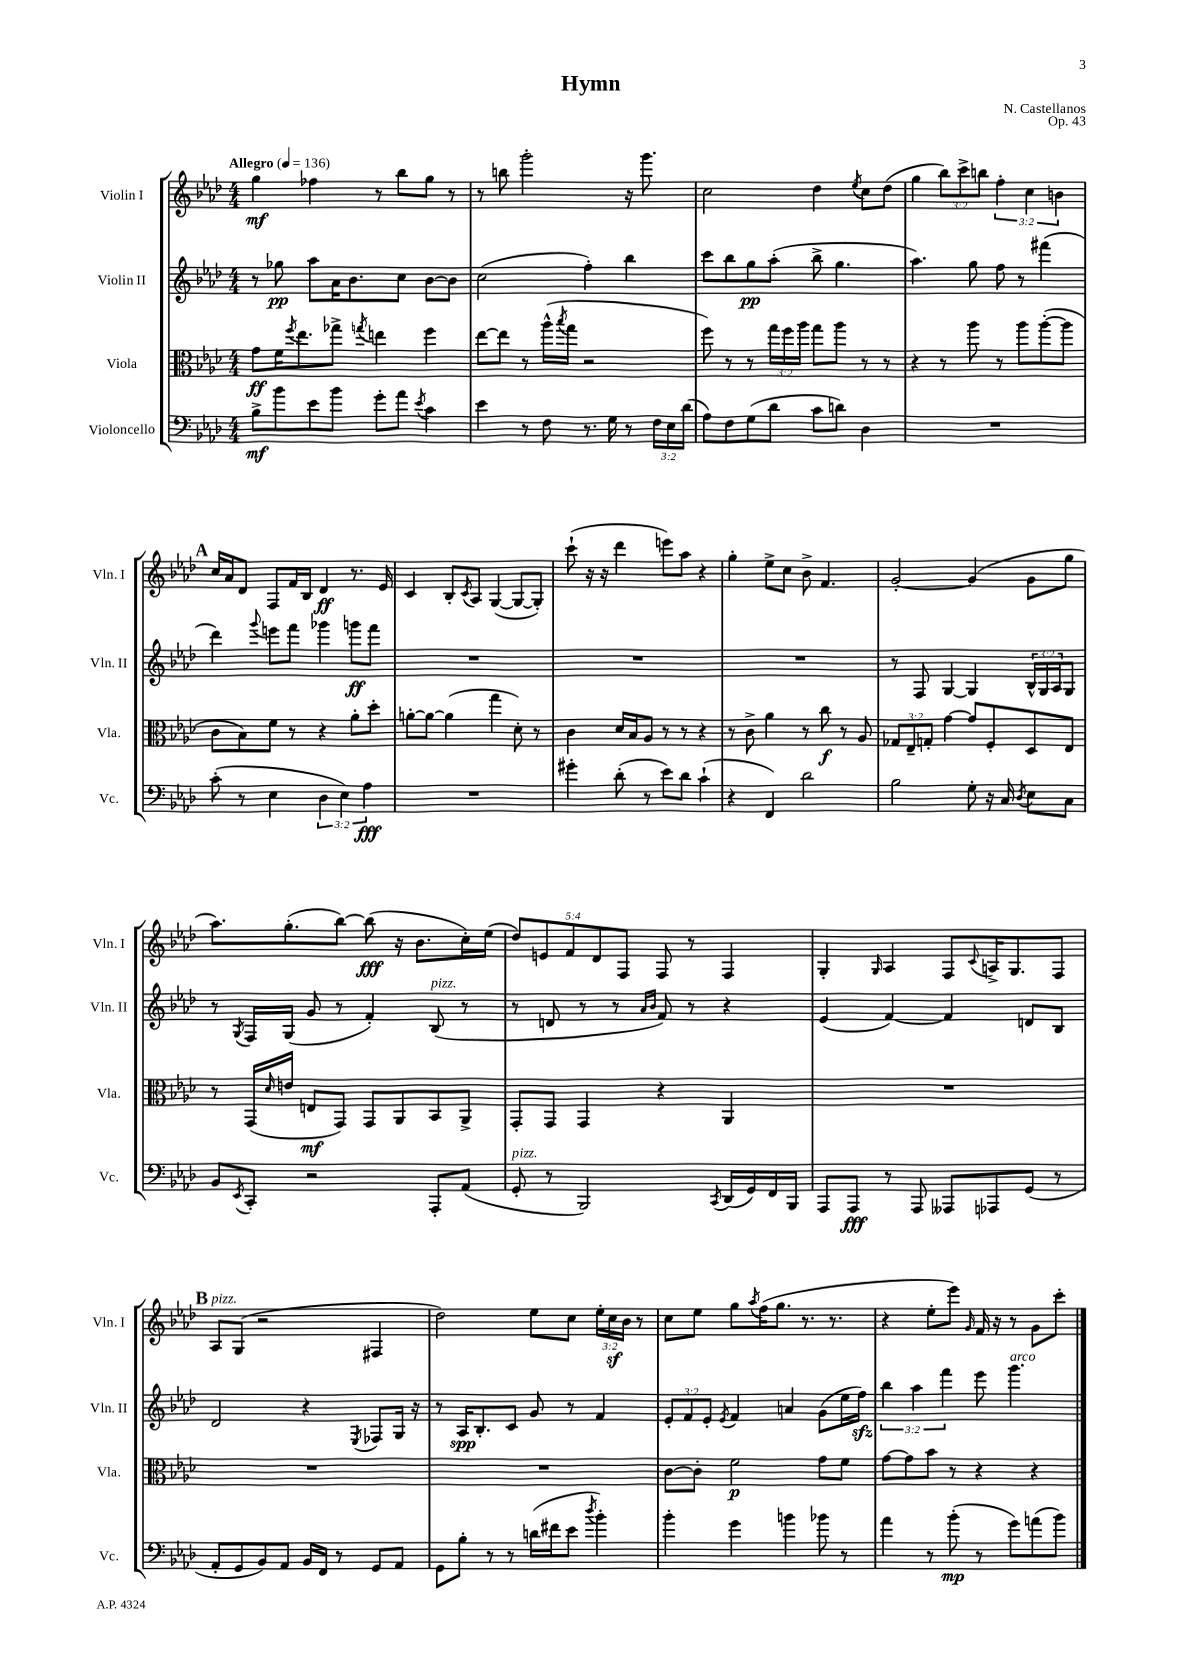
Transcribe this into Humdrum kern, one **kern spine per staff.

**kern	**kern	**kern	**kern
*staff4	*staff3	*staff2	*staff1
*clefF4	*clefC3	*clefG2	*clefG2
*k[b-e-a-d-]	*k[b-e-a-d-]	*k[b-e-a-d-]	*k[b-e-a-d-]
*M4/4	*M4/4	*M4/4	*M4/4
*MM136	*MM136	*MM136	*MM136
8B-^\L	8g\L	8r	4gg\
8b-\	16f\K	8gg-\	.
.	8qff/	.	.
.	8.ee-\	.	.
8e-\	.	8aa-\L	4ff-\
8b-\J	8gg-^\J	16a-\K	.
.	.	8.b-\	.
.	8qgg/	.	.
8g'\L	4ee\	.	8r
8a-\J	.	8cc\J	8bb-\L
8qe-/	.	.	.
4c\	4ff\	[8b-\L	8gg\J
.	.	8b-\]J	8r
=	=	=	=
4e-\	[8ee-\L	(2cc\	8r
.	8ee-\]J	.	8bb\
8r	8r	.	2ggg'\
8F\	(16aa-^^\LL	.	.
.	8qbb-/	.	.
.	16gg\JJ	.	.
8.r	2r	4ff'\)	.
16G\	.	.	.
8r	.	4bb-\	16r
.	.	.	8.ggg\
24F\LL	.	.	.
24E-\	.	.	.
(24d-\JJ	.	.	.
=	=	=	=
8A-\L)	8ff\)	8ccc\L	2cc\
8F\	8r	8bb-\	.
(8G\	8r	8gg\	.
8d-\J	24gg\LL	(8aa-'\J	.
.	24ff\	.	.
.	24aa-\JJ	.	.
8c\L	8gg\L	8bb-^\	4dd-\
8d\J)	8aa-\J	4.gg\	.
.	.	.	8qee-/
4D-\	8r	.	8cc\L
.	8r	.	(8dd-\J
=	=	=	=
1r	4r	4.aa-\)	4gg\
.	8r	.	12bb-\L)
.	.	.	12ccc^\
.	8aa-\	8gg\	.
.	.	.	12bb\J
.	8r	8ff\	6ff'\
.	8aa-\L	8r	.
.	.	.	6cc\
.	([8aa-'\	(4fff#\	.
.	.	.	6b\
.	8aa-\]J	.	.
=	=	=	=
(8c'\	8c\L	4ddd-\)	16cc/LL
.	.	.	16a-/J
8r	8B-\)	.	8d-/J
.	.	8qqggg/	.
4E-\	8f\J	8eee\L	8F/L
.	8r	8fff\J	16f/L
.	.	.	16B-/JJ
6D-\	4r	4ggg-\	4d-/
6E-\)	.	.	.
.	8a-'\L	8ggg\L	8.r
6A-\	.	.	.
.	8dd-'\J	8fff\J	.
.	.	.	16e-/
=	=	=	=
1r	[8a'\L	1r	4c/
.	8a\_J	.	.
.	(4a\]	.	8B-'/L
.	.	.	8qc/
.	.	.	8A-/J
.	4gg\	.	([4G/
.	8d-'\)	.	8G/_L
.	8r	.	8G'/]J)
=	=	=	=
4g#'\	4c\	1r	(8ccc`\
.	.	.	16r
.	.	.	16r
(8d-'\	16d-/LL	.	4ddd-\
.	16B-/J	.	.
8r	8A-/J	.	.
8e-\L)	8r	.	8eee\L)
8d-\J	8r	.	8aa-\J
(4c`\	4r	.	4r
=	=	=	=
4r	8r	1r	4gg'\
.	8c^\	.	.
4FF/)	4a-\	.	8ee-^\L
.	.	.	8cc\J
2d-\	8r	.	8b-^\
.	8cc\	.	4.f/
.	8r	.	.
.	8A-/	.	.
=	=	=	=
2B-\	12G-/L	8r	[2g'/
.	12E-~/	.	.
.	.	8F/	.
.	12G'/J	.	.
.	[4g\	[4G/	.
8G'\	8g/]L	4G/]	(4g/]
16r	8F'/	.	.
16C/	.	.	.
8qD-/	.	.	.
8E-\L	8D-/	24B-^^/LL	8g\L
.	.	24G/	.
.	.	24A-/J	.
8C\J	8E-/J	8G/J	8gg\J
=	=	=	=
8BB-/L	8r	8r	8.aa-\L)
8qEE-/	.	8qG/	.
8CC'/J	(16GG/LL	16F/LL	.
.	16qqd-/	.	.
.	16e/JJ	(16G/JJ	(8.gg'\
2r	8E/L	8g/	.
.	8GG/J)	8r	[8bb-\J)
.	8GG/L	4f'/)	(8bb-\]
.	8AA-/	.	16r
.	.	.	8.b-\L
8AAA-'/L	8BB-/	(8B-/	.
(8AA-/J	8AA-^/J	8r	16cc'\L)
.	.	.	(16ee-\JJ
=	=	=	=
8GG'/	8GG'/L	8r	10dd-/L)
.	.	.	10e/
8r	8GG/J	8d/	.
.	.	.	10f/
2BBB-/)	4GG/	8r	.
.	.	.	10d-/
.	.	8r	.
.	.	.	10F/J
.	.	16qqa-/LL	.
.	.	16qqb-/JJ	.
.	4r	8f/)	8F/
.	.	8r	8r
8qCC/	.	.	.
(16DD-/LL	4AA-/	4r	4F/
16GG/)	.	.	.
16FF/	.	.	.
16BBB-/JJ	.	.	.
=	=	=	=
8AAA-/L	1r	(4e-/	4G'/
8AAA-/J	.	.	.
.	.	.	16qqG/
8r	.	[4f/)	4A-/
8AAA-/	.	.	.
8AAA--/L	.	4f/]	8F/L
.	.	.	8qqc/
8AAA-/	.	.	16A^/K
.	.	.	8.G/
(8GG/J	.	8d/L	.
8r	.	8B-/J	8F/J
=	=	=	=
8AA-'/L	1r	2d-/	8A-/L
8GG/	.	.	(8G/J
8BB-/)	.	.	2r
8AA-/J	.	.	.
16BB-/LL	.	4r	.
16FF/JJ	.	.	.
8r	.	.	.
.	.	8qE-/	.
8GG/L	.	8F-/L	4F#/
8AA-/J	.	16G/Jk	.
.	.	16r	.
=	=	=	=
8GG\L	1r	8r	2dd-\)
8B-'\J	.	16A-/LK	.
.	.	8.B-'/	.
8r	.	.	.
8r	.	8c/J	.
(16d\LL	.	8g/	8ee-\L
16f#\J	.	.	.
8e-\J	.	8r	8cc\J
8qdd-/	.	.	.
4b-'\)	.	4f/	24ee-'\LL
.	.	.	24cc\
.	.	.	24b-\JJ
.	.	.	8r
=	=	=	=
4b-'\	[8c\L	12e-'/L	8cc\L
.	.	12f/	.
.	8c'\]J	.	8ee-\J
.	.	12e-'/J	.
.	.	8qe-/	.
4g\	2f\	4f/	8gg\L
.	.	.	8qaa-/
.	.	.	(16ff\K
.	.	.	8.gg\J
4b\	.	4a/	.
.	.	.	8.r
8b-\	8g\L	(8g\L	.
.	.	.	8.r
8r	8f\J	16ee-\L	.
.	.	16ff\JJ)	.
=	=	=	=
4a-\	[8g\L	6bb-\	4r
.	8g\]	.	.
.	.	6aa-\	.
8r	8b-\J	.	8ee-'\L
.	.	6fff\	.
(8b-'\	8r	.	8eee-\J)
.	.	.	16qqg/
8r	4r	8eee-\	16f/
.	.	.	16r
8g\L)	.	4.ggg\	8r
(8a\	4r	.	8g\L
8b-\J)	.	.	8ccc'\J
==	==	==	==
*-	*-	*-	*-
